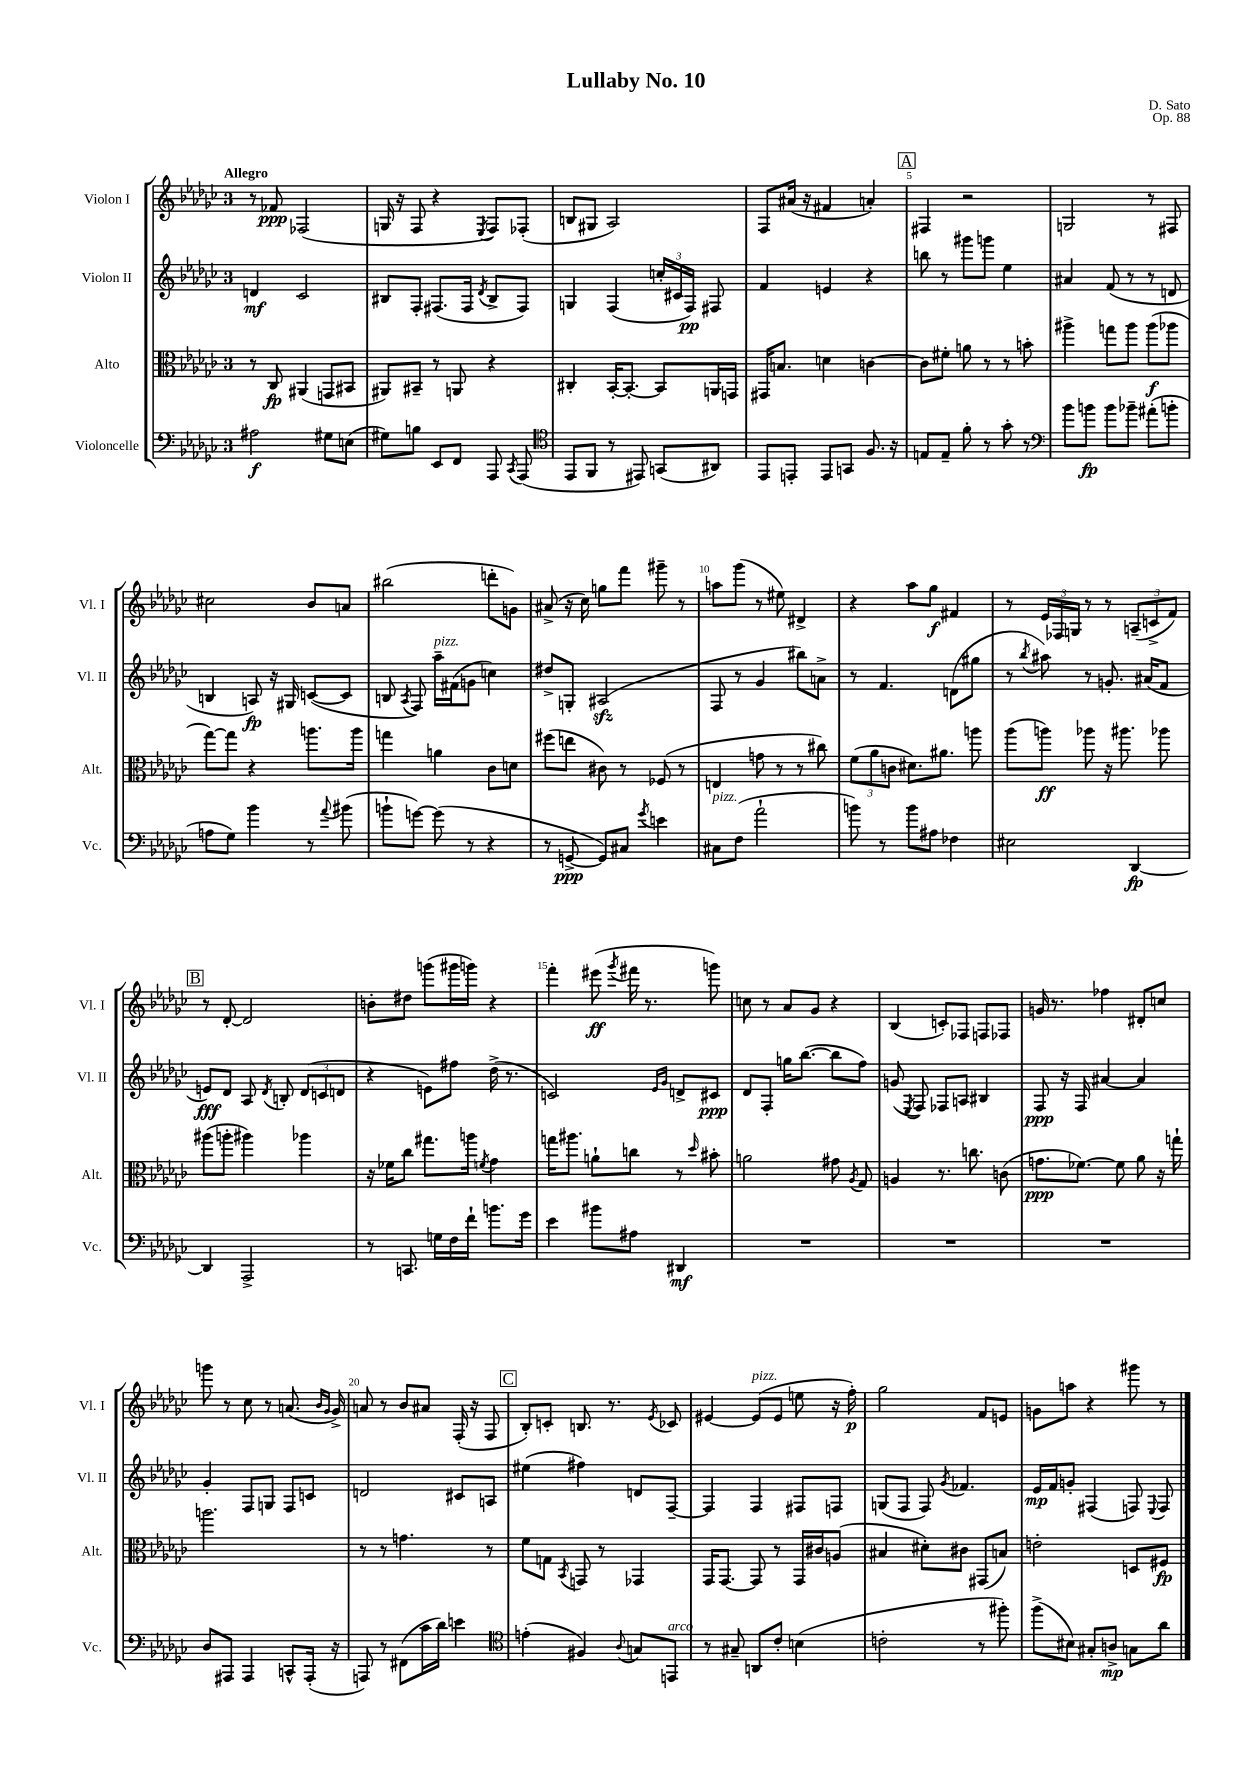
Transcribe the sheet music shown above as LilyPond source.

\header { title = "Lullaby No. 10" composer = "D. Sato" opus = "Op. 88" }
<<
\new StaffGroup <<
\new Staff = "s0" \with { instrumentName = "Violon I" shortInstrumentName = "Vl. I" } {
    \clef treble \key ges \major \once \override Staff.TimeSignature.style = #'single-digit \time 3/4 \tempo "Allegro"
    \autoBeamOff r8 fes'8\ppp fes2( |
    g16 r16 f8 r4 \acciaccatura { ees8 } f8[) fes8]-.( |
    b8[ gis8] aes2) |
    f8[ ais'16]( r16 fis'4 a'4-.) |
    \mark \markup { \box "A" } fis4 r2 |
    g2 r8 fis8 |
    cis''2 bes'8[ a'8] |
    bis''2( d'''8[-. g'8]) |
    ais'8->( r16 ces''16) g''8[ f'''8] gis'''8-- r8 |
    a''8[ ges'''8]( r8 eis''8) dis'4-> |
    r4 aes''8[ ges''8]\f fis'4 |
    r8 \tuplet 3/2 { ees'16[ fes16 g16] } r8 r8 \tuplet 3/2 { a8[--( c'8-> f'8]) } |
    \mark \markup { \box "B" } r8 des'8~-. des'2 |
    b'8[-. dis''8] g'''8[( gis'''16 g'''16]) r4 |
    f'''4-. eis'''8\ff( \acciaccatura { ges'''8 } fis'''16 r8. g'''8) |
    c''8 r8 aes'8[ ges'8] r4 |
    bes4( c'8[-.) fes8] f8[ fes8] |
    g'16 r8. fes''4 dis'8[-. c''8] |
    g'''8 r8 ces''8 r8 a'8.( \grace { bes'16[ ges'16] } ges'16->) |
    a'8 r8 bes'8[ ais'8] f16-.( r16 f8 |
    \mark \markup { \box "C" } bes8[-.) c'8]-. b8. r8. \acciaccatura { ees'8 } ces'8 |
    eis'4~ eis'8[^\markup { \italic "pizz." }( eis'8] e''8 r16 f''16-.\p) |
    ges''2 f'8[ e'8] |
    g'8[ a''8] r4 gis'''8 r8 \bar "|." |
}
\new Staff = "s1" \with { instrumentName = "Violon II" shortInstrumentName = "Vl. II" } {
    \clef treble \key ges \major \once \override Staff.TimeSignature.style = #'single-digit \time 3/4
    \autoBeamOff d'4\mf ces'2 |
    bis8[ f8]-. fis8.[( fis16] \acciaccatura { des'8 } bis8[-> fis8]) |
    g4 f4( \tuplet 3/2 { c''16[-. cis'16 f16]\pp) } fis8 |
    f'4 e'4 r4 |
    \mark \markup { \box "A" } b''8 r8 gis'''8[ g'''8] ees''4 |
    ais'4 f'8( r8 r8 d'8 |
    b4 a8\fp) r16 gis16 c'8[~( c'8] |
    b8 \acciaccatura { aes8 } f8) aes''16[--^\markup { \italic "pizz." } fis'16( g'8] c''4) |
    dis''8[-> g8]-. ais2\sfz( |
    f8 r8 ges'4 bis''8[) a'8]-> |
    r8 f'4. d'8[( gis''8] |
    r8 \acciaccatura { bes''8 } ais''8) r8 g'8.-. ais'16[( f'8] |
    \mark \markup { \box "B" } e'8[\fff) des'8] aes8 \acciaccatura { des'8 } b8-. \tuplet 3/2 { des'8[( c'8 d'8] } |
    r4 e'8[) fis''8] des''16->( r8. |
    c'2) \grace { ees'16[ ges'16] } d'8[-> cis'8]\ppp |
    des'8[ f8]-. g''16[ bes''8.]~( bes''8[ f''8]) |
    g'8( \acciaccatura { ees8 } f8) fes8[ a8] bis4 |
    f8\ppp r16 f16 ais'4~ ais'4 |
    ges'4-. f8[ g8] f8[ c'8] |
    d'2 cis'8[ a8] |
    \mark \markup { \box "C" } eis''4( fis''4) d'8[ f8]~-- |
    f4 f4 fis8[ f8] |
    g8[( f8] f8) \acciaccatura { ges'8 } fes'4. |
    ees'16[\mp f'16 g'8]-. fis4( f8) \appoggiatura { ees8 } f8 \bar "|." |
}
\new Staff = "s2" \with { instrumentName = "Alto" shortInstrumentName = "Alt." } {
    \clef alto \key ges \major \once \override Staff.TimeSignature.style = #'single-digit \time 3/4
    \autoBeamOff r8 ces8\fp ais,4( g,8[ bis,8] |
    ais,8[) bis,8]-- r8 a,8 r4 |
    cis4-. bes,16[~-. bes,8.]~-. bes,8[ a,16 g,16] |
    gis,16[ b8.] d'4 c'4~ |
    \mark \markup { \box "A" } c'8[ fis'8]-. a'8 r8 r8 b'8-. |
    ais''4-> g''8[ ais''8] ais''8[\f( aes''8] |
    ges''8[~) ges''8] r4 a''8.[ a''16] |
    g''4 a'4 ces'8[ d'8] |
    fis''8[( e''8] cis'8) r8 fes8( r8 |
    e4 g'8 r8 r8 cis''8) |
    \tuplet 3/2 { f'8[( aes'8 c'8] } dis'8.[) ais'8.] a''8 |
    aes''8[( a''8]\ff) aes''8 r16 ais''8. aes''8 |
    \mark \markup { \box "B" } ais''8[( a''8]-. ais''4) aes''4 |
    r16 fes'16[ ces''8] gis''8.[ a''16] \acciaccatura { f'8 } ges'4 |
    g''16[ ais''8.] a'8[-! c''8] r8 \grace { des''16 } bis'8-. |
    a'2 gis'8 \acciaccatura { aes8 } ges8 |
    a4 r8. c''8. c'8( |
    g'8.[\ppp fes'8.]~) fes'8 aes'8 r16 g''16-! |
    a''2. |
    r8 r8 g'4. r8 |
    \mark \markup { \box "C" } f'8[ g8] \acciaccatura { bes,8 } g,8 r8 ges,4 |
    ges,16[ ges,8.]~ ges,8 r8 ges,16[ cis'16 a8]( |
    bis4 dis'8[-.) cis'8] gis,8[( b8]) |
    e'2-. d8[ fis8]\fp \bar "|." |
}
\new Staff = "s3" \with { instrumentName = "Violoncelle" shortInstrumentName = "Vc." } {
    \clef bass \key ges \major \once \override Staff.TimeSignature.style = #'single-digit \time 3/4
    \autoBeamOff ais2\f gis8[ e8]( |
    gis8[) b8] ees,8[ f,8] aes,,8 \acciaccatura { ces,8 } aes,,8( |
    \clef tenor ees,8[ f,8] r8 eis,8) g,8[( ais,8]) |
    ees,8[ e,8]-. e,8[ g,8] f8. r16 |
    \mark \markup { \box "A" } e8[ e8]-- f'8-. r8 ges'8-. r8 |
    \clef bass bes'8[ b'8]\fp b'8[ bes'8]-- ais'8[-.( b'8]-. |
    a8[ ges8]) bes'4 r8 \appoggiatura { aes'8 } bis'8( |
    b'8[-! g'8]~) g'8( r8 r4 |
    r8 g,8~->\ppp g,8[) cis8] \acciaccatura { ges'8 } e'4 |
    cis8[^\markup { \italic "pizz." } f8]( aes'2-! |
    b'8) r8 b'8[ ais8] fes4 |
    eis2 des,4~\fp |
    \mark \markup { \box "B" } des,4 aes,,2-> |
    r8 c,8. g16[ f16 f'16]-! b'8.[ ges'16] |
    ees'4 bis'8[ ais8] dis,4\mf |
    R2. |
    R2. |
    R2. |
    des8[ ais,,8] ais,,4 c,8[-^ ais,,16]-.( r16 |
    a,,8) r8 fis,8[( ces'16 des'16]) e'4 |
    \mark \markup { \box "C" } \clef tenor e'4-.( fis4) \appoggiatura { aes8 } g8[ e,8]^\markup { \italic "arco" } |
    r8 gis8-- a,8[ ces'8]-. b4( |
    c'2-. r8 fis''8-.) |
    f''8[->( bis8]) gis8[-. a8]->\mp g8[ aes'8] \bar "|." |
}
>>
>>
\layout { \context { \Score \override BarNumber.break-visibility = ##(#f #t #t) barNumberVisibility = #(every-nth-bar-number-visible 5) } }
